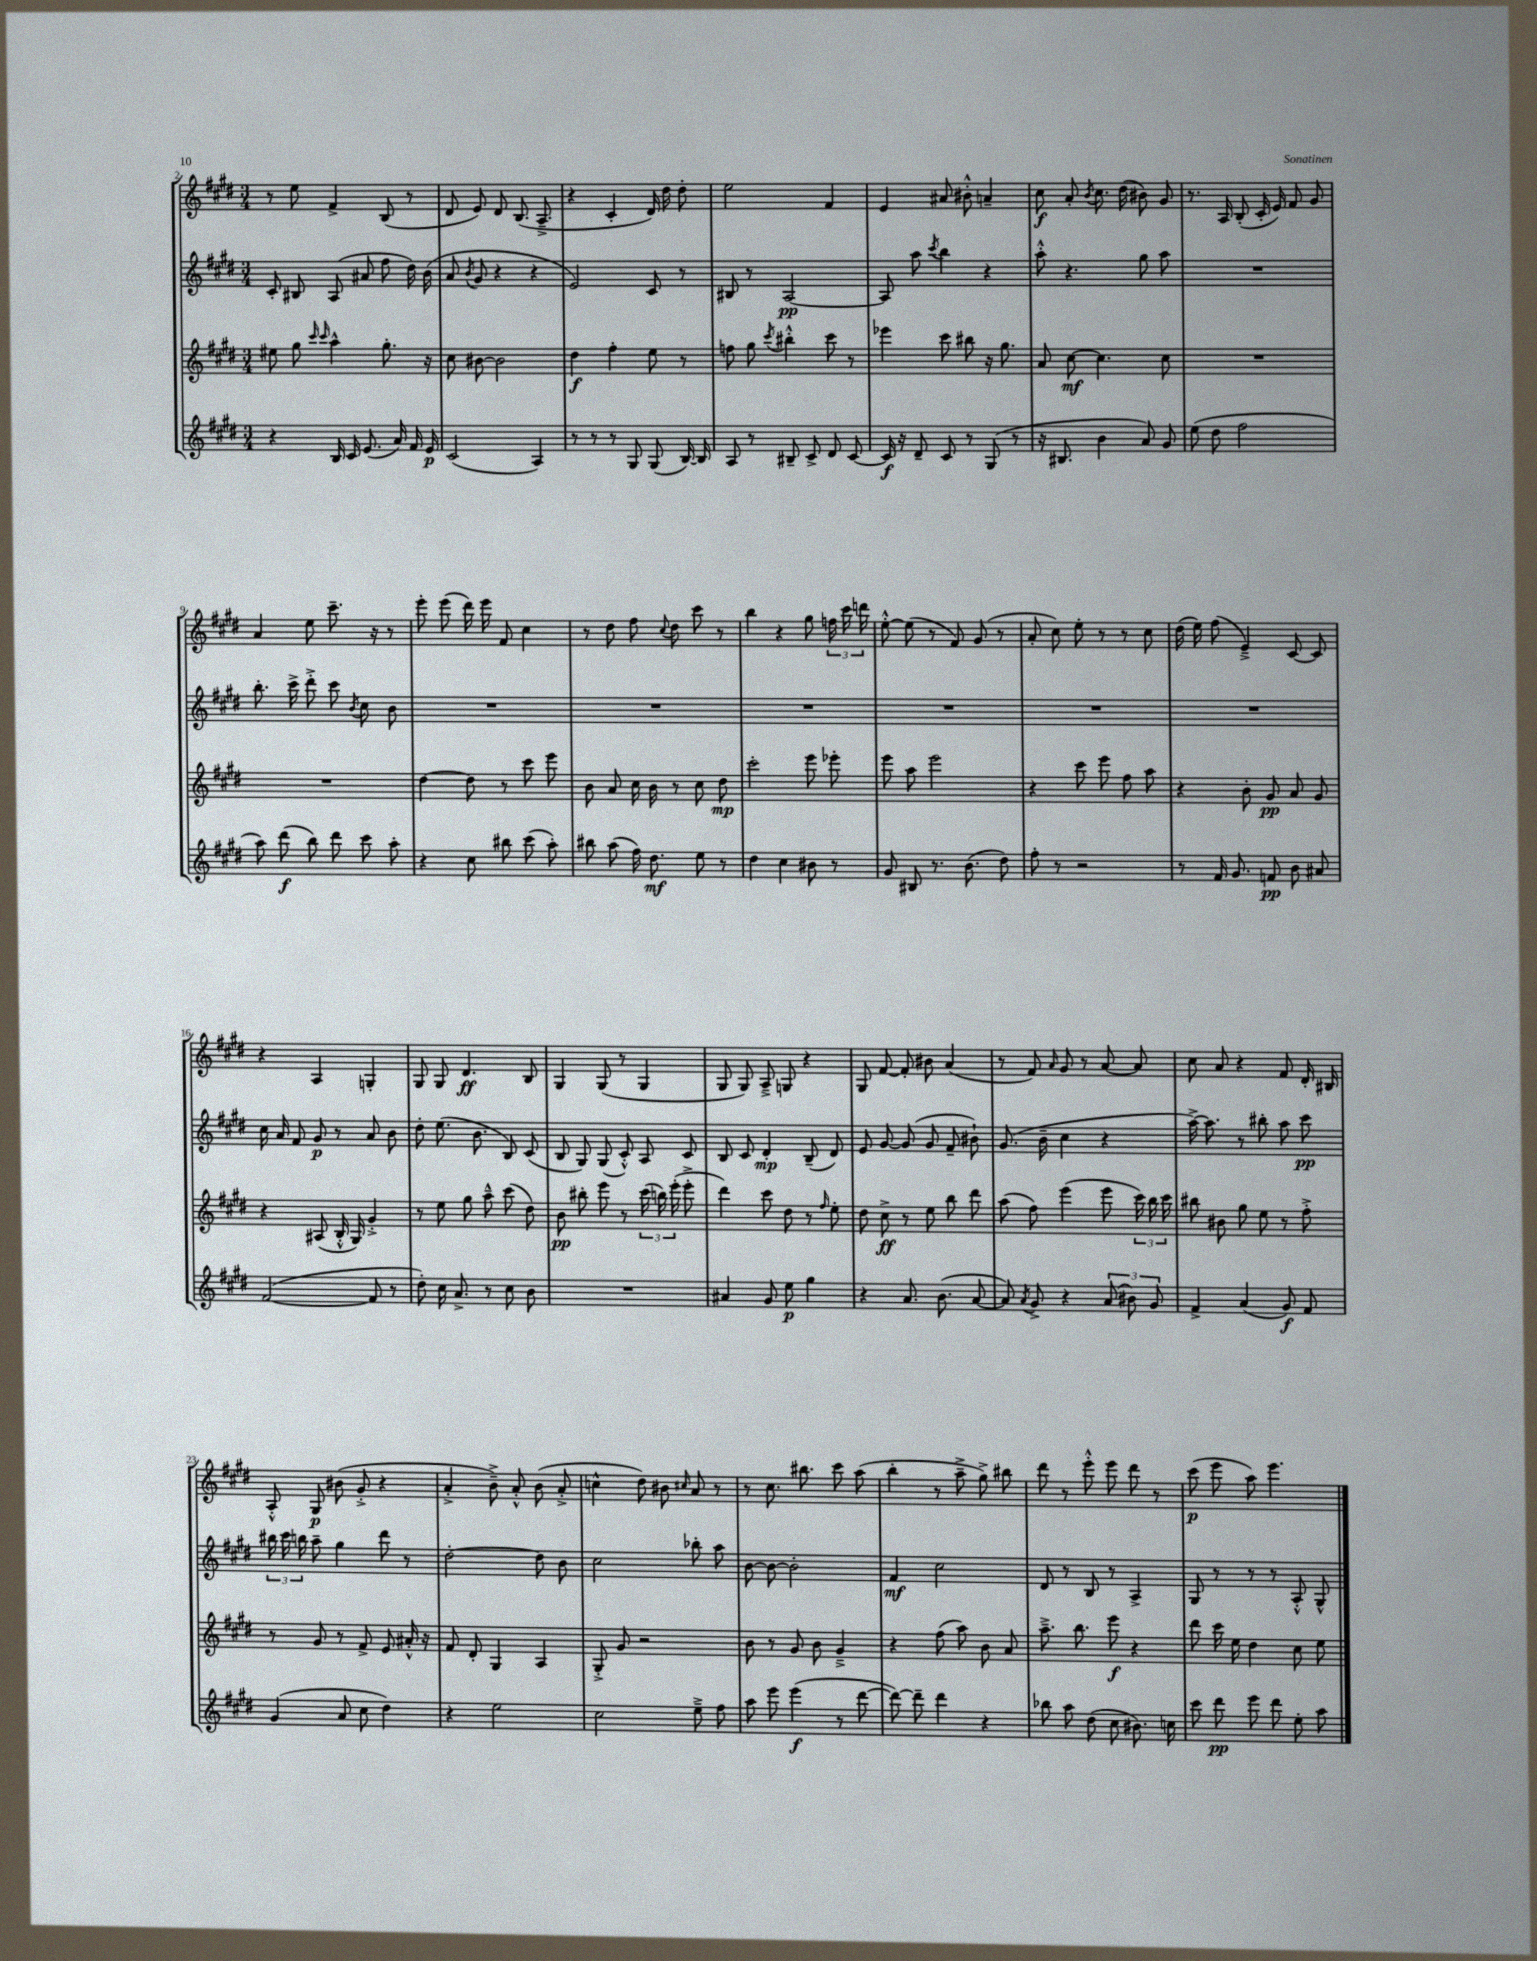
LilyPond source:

<<
\new StaffGroup <<
\new Staff = "s0" {
    \clef treble \key e \major \numericTimeSignature \time 3/4
    \autoBeamOff r8 e''8 fis'4-> b8( r8 |
    dis'8 e'8) dis'8 b8.( a8.---> |
    r4 cis'4-. dis'16) dis''16 dis''8-. |
    e''2 fis'4 |
    e'4 ais'8 bis'8-.-^ a'4-- |
    cis''8\f a'8-. \acciaccatura { b'8 } cis''8. dis''16( bis'8) gis'8 |
    r8. a16 b8-.( cis'16-. e'16) fis'8 gis'8 |
    a'4 e''8 cis'''8.-- r16 r8 |
    e'''8-. e'''8( dis'''16) e'''16 fis'8 cis''4 |
    r8 dis''8 fis''8 \appoggiatura { cis''8 } dis''8 cis'''8 r8 |
    b''4 r4 gis''8 \tuplet 3/2 { f''16 cis'''16 d'''16 } |
    e''8~-.-^ e''8( r8 fis'8) gis'8( r8 |
    a'8-. cis''8) e''8-. r8 r8 cis''8 |
    dis''16( e''16) fis''8( e'4--->) cis'8~ cis'8 |
    r4 a4 g4-. |
    gis8 gis8 dis'4.\ff b8 |
    gis4 gis8( r8 gis4 |
    gis8 gis8) a8---> g8 r4 |
    gis8 fis'8~ fis'8-. bis'8 a'4( |
    r8 fis'8) \grace { a'16 } gis'8 r8 a'8~ a'8 |
    cis''8 a'8 r4 fis'8 dis'16-. bis16 |
    a8-.-^ gis8\p bis'8( gis'8-.-> r4 |
    a'4-.-> b'8--->) a'8-.-^ b'8( a'8-.-> |
    c''4-^ dis''8) bis'8 \grace { cis''16 } a'8 r8 |
    r8 cis''8. bis''8. cis'''8 a''8( |
    b''4-. r8 a''8---> gis''8->) bis''8 |
    dis'''8 r8 e'''8-.-^ e'''8 dis'''8 r8 |
    cis'''8\p( e'''8 a''8) e'''4. \bar "|." |
}
\new Staff = "s1" {
    \clef treble \key e \major \numericTimeSignature \time 3/4
    \autoBeamOff cis'8-. bis8 a8( ais'8 fis''8 dis''16) b'16( |
    a'8 \acciaccatura { b'8 } gis'8 r4 r4 |
    e'2) cis'8 r8 |
    bis8 r8 a2~\pp |
    a8 a''8 \acciaccatura { cis'''8 } b''4 r4 |
    a''8-.-^ r4. gis''8 a''8 |
    R2. |
    b''8.-. cis'''16-> dis'''8-.-> cis'''8 \acciaccatura { b'8 } cis''8 b'8 |
    R2. |
    R2. |
    R2. |
    R2. |
    R2. |
    R2. |
    cis''16 a'16 fis'8 gis'8\p r8 a'8 b'8 |
    dis''8-. e''8.( b'8. b8) cis'8( |
    b8 gis8) gis8( cis'8-.-^) a8 cis'8 |
    b8 cis'8 dis'4-.\mp b8--( dis'8) |
    e'8 gis'8~ gis'8( gis'8 fis'8-- bis'8-!) |
    gis'8.( b'16-- cis''4 r4 |
    a''16~->) a''8. r8 bis''8-. a''8 cis'''8\pp |
    \tuplet 3/2 { bis''16 cis'''16 b''16 } a''8-- gis''4 dis'''8 r8 |
    dis''2~-. dis''8 b'8 |
    cis''2 bes''8-. a''8 |
    b'8~ b'8~ b'2-. |
    fis'4\mf cis''2 |
    dis'8 r8 b8 r8 a4-> |
    gis8 r8 r8 r8 a8-.-^ gis8-^ \bar "|." |
}
\new Staff = "s2" {
    \clef treble \key e \major \numericTimeSignature \time 3/4
    \autoBeamOff eis''8 gis''8 \grace { cis'''16 cis'''16 } a''4-^ gis''8.-. r16 |
    cis''8 bis'8~ bis'2 |
    dis''4\f fis''4-. e''8 r8 |
    f''8 gis''8 \acciaccatura { cis'''8 } bis''4-.-^ cis'''8 r8 |
    ees'''4 cis'''8 bis''8 r16 gis''8. |
    a'8 cis''8~\mf cis''4. cis''8 |
    R2. |
    R2. |
    dis''4~ dis''8 r8 cis'''8 e'''8 |
    b'8 a'8 cis''16 b'16 r8 cis''8 dis''8\mp |
    cis'''2-. e'''8 ees'''8-. |
    e'''8 a''8 e'''2 |
    r4 cis'''8 e'''8 fis''8 a''8 |
    r4 b'8-. gis'8\pp a'8 gis'8 |
    r4 ais8( b16-.-^ gis16) gis'4-.-> |
    r8 e''8 gis''8 a''8---^ cis'''8( dis''8) |
    b'8\pp bis''8-. e'''8 r8 \tuplet 3/2 { cis'''16( b''16) e'''16-.( } e'''8-.-> |
    dis'''4) cis'''8 dis''8 r8 \grace { fis''16 } e''8-. |
    dis''8 cis''8->\ff r8 e''8 b''8 dis'''8 |
    a''8( fis''8) e'''4( e'''8 \tuplet 3/2 { cis'''16) b''16 cis'''16 } |
    bis''8 bis'8 gis''8 e''8 r8 fis''8-.-> |
    r8 gis'8 r8 fis'8-> e'8 ais'16-.-^ r16 |
    fis'8 dis'8-. gis4 a4 |
    gis8-.-> gis'8 r2 |
    b'8 r8 gis'8 b'8 gis'4---> |
    r4 fis''8( a''8) b'8 a'8 |
    a''8.---> b''8. e'''8\f r4 |
    dis'''8 cis'''16 e''16 dis''4 cis''8 e''8 \bar "|." |
}
\new Staff = "s3" {
    \clef treble \key e \major \numericTimeSignature \time 3/4
    \autoBeamOff r4 b16 cis'16 e'8.( a'16) fis'16 e'16\p |
    cis'2( a4) |
    r8 r8 r8 gis8 gis8( b16~) b16 |
    a8 r8 bis8-- cis'8-> dis'8 cis'8~ |
    cis'16\f r16 dis'8-- cis'8 r8 gis8( r8 |
    r16 bis8. b'4 a'8) gis'8 |
    e''8( dis''8 fis''2 |
    a''8) dis'''8\f( b''8) dis'''8 cis'''8 a''8-. |
    r4 cis''8 bis''8 cis'''8( a''8-.) |
    bis''8 a''8( fis''16) dis''8.\mf e''8 r8 |
    dis''4 cis''4 bis'8 r8 |
    gis'8 bis8 r8. b'8.( dis''8) |
    fis''8-. r8 r2 |
    r8 fis'16 gis'8. f'8\pp b'8 ais'8 |
    fis'2~( fis'8 r8 |
    dis''8-.) cis''16 a'8.-> r8 cis''8 b'8 |
    R2. |
    ais'4 gis'8 e''8\p gis''4 |
    r4 a'8. b'8.( a'8~ |
    a'8) \acciaccatura { a'8 } gis'8-> r4 \tuplet 3/2 { a'8( bis'8) gis'8 } |
    fis'4-> a'4( gis'8\f) fis'8 |
    gis'4( a'8 cis''8 dis''4) |
    r4 e''2 |
    cis''2 e''8---> fis''8 |
    a''8 e'''8 e'''4\f( r8 dis'''8~ |
    dis'''8~) dis'''8-- dis'''4 r4 |
    bes''8 a''8 dis''8( cis''8 bis'8.) c''16 |
    cis'''8 dis'''8\pp e'''8 dis'''8 e''8-. a''8 \bar "|." |
}
>>
>>
\layout { \context { \Score currentBarNumber = #2 } }
